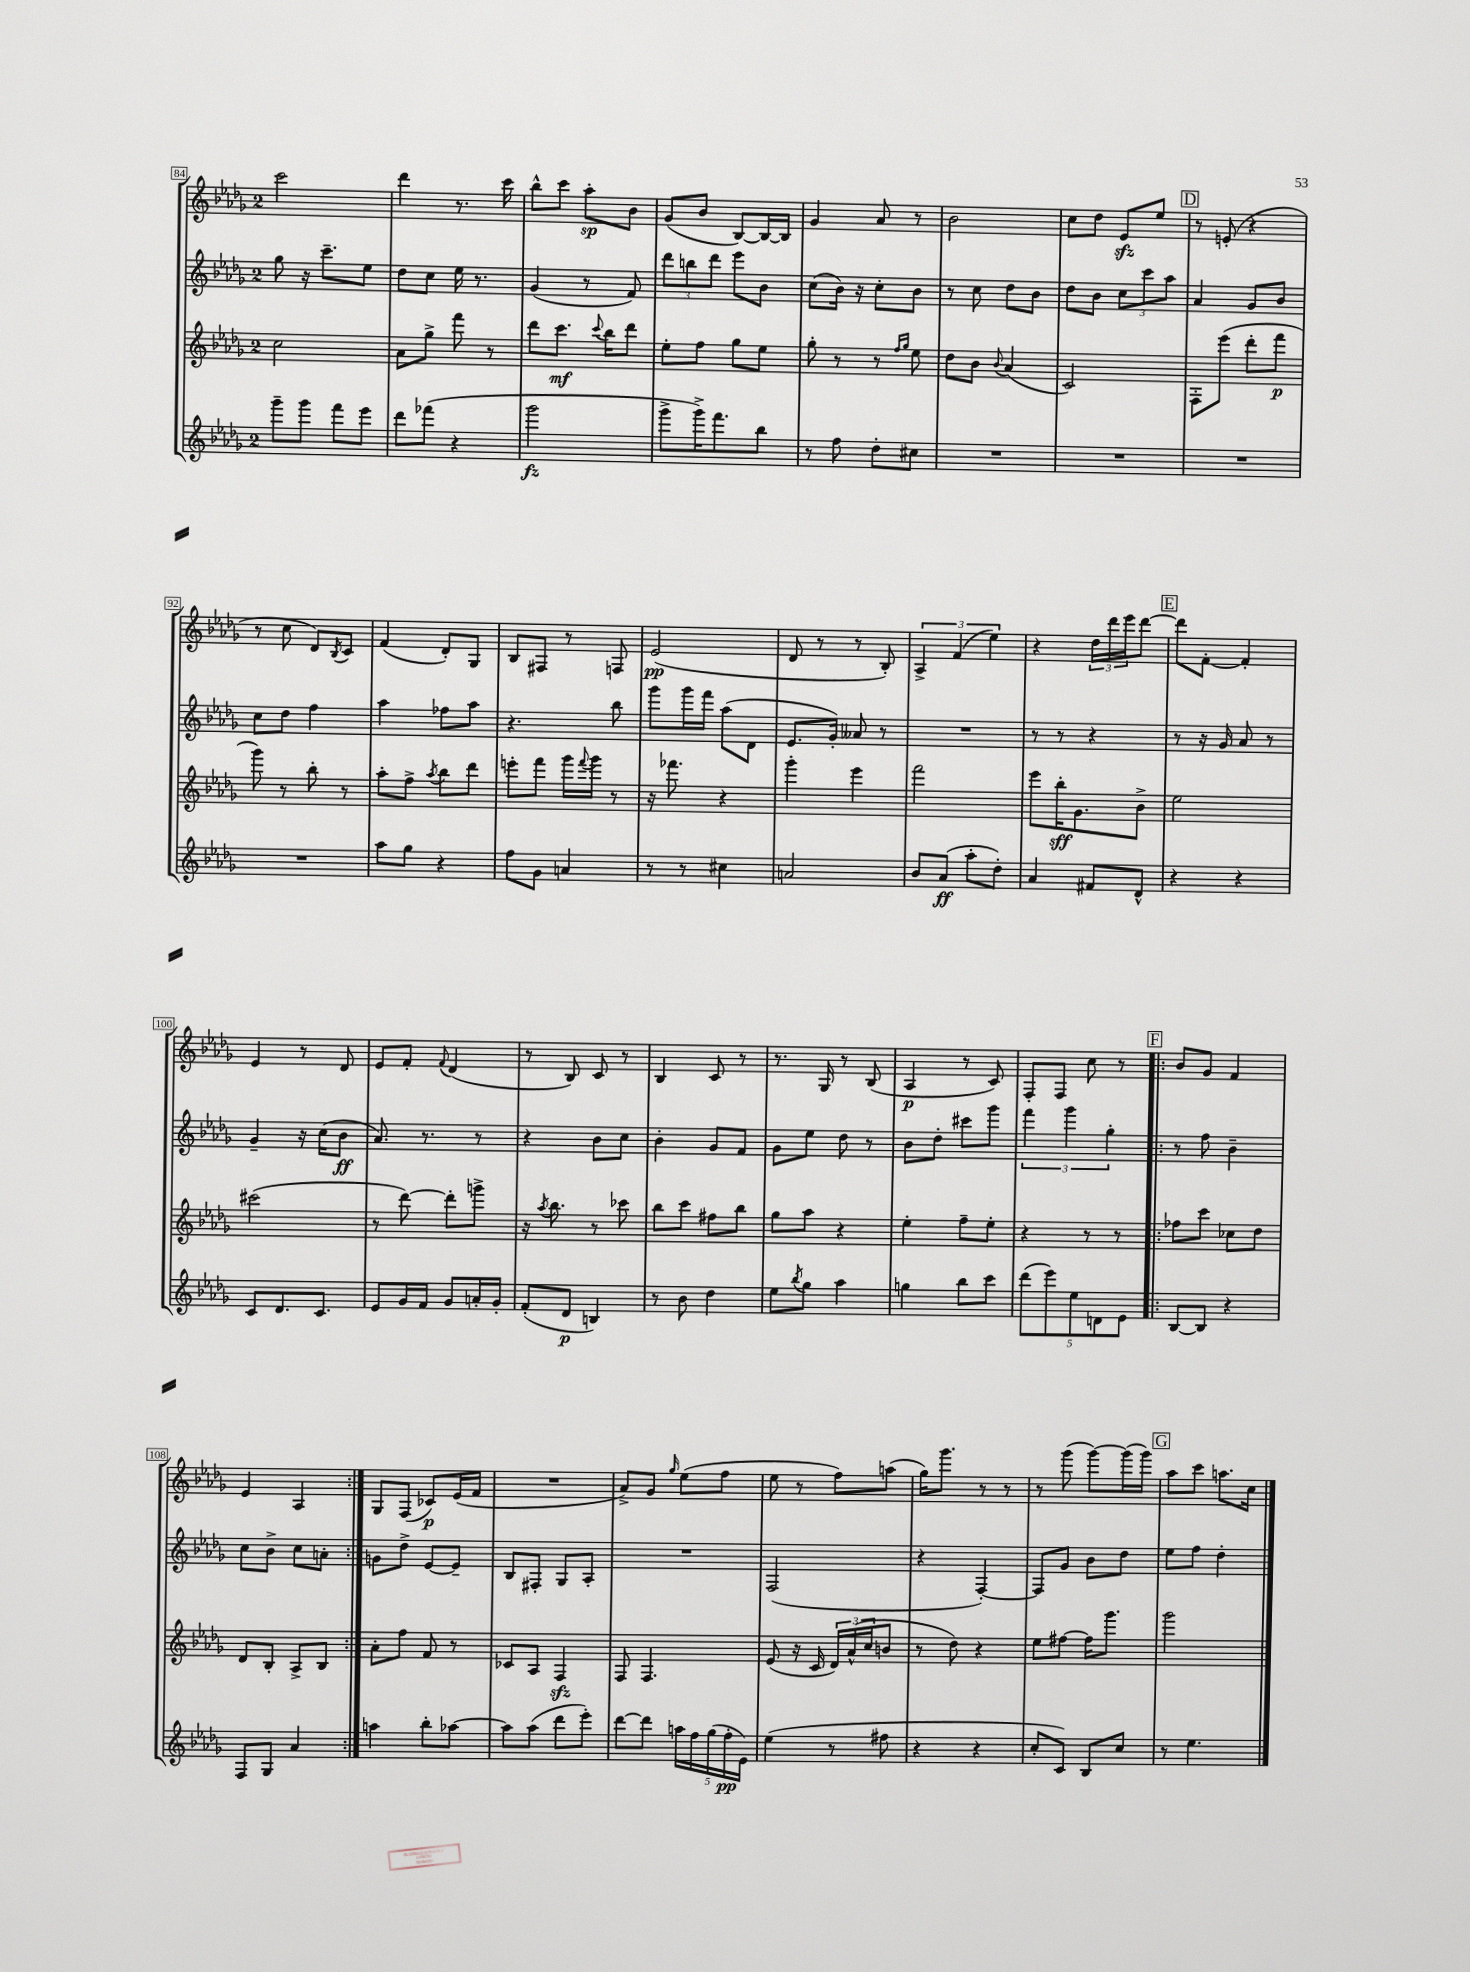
<<
\new StaffGroup <<
\new Staff = "s0" {
    \clef treble \key des \major \once \override Staff.TimeSignature.style = #'single-digit \time 2/4
    c'''2 |
    des'''4 r8. c'''16 |
    bes''8-^ c'''8 aes''8-.\sp bes'8 |
    ges'8( bes'8 bes8~) bes16~ bes16 |
    ges'4 aes'8 r8 |
    bes'2 |
    c''8 des''8 ees'8\sfz ees''8 |
    \mark \markup { \box "D" } r8 e'8-.( r4 |
    r8 c''8 des'8) \acciaccatura { bes8 } c'8 |
    f'4( des'8-.) ges8 |
    bes8 fis8 r8 f8 |
    ees'2\pp( |
    des'8 r8 r8 bes8-.) |
    \tuplet 3/2 { aes4-> f'4( ees''4) } |
    r4 \tuplet 3/2 { des''16 des'''16 ees'''16 } des'''8~ |
    \mark \markup { \box "E" } des'''8 f'8~-. f'4-. |
    ees'4 r8 des'8 |
    ees'8 f'8-. \appoggiatura { f'8 } des'4( |
    r8 bes8) c'8 r8 |
    bes4 c'8 r8 |
    r8. ges16 r8 bes8( |
    aes4\p r8 c'8) |
    f8-. f8 c''8 r8 |
    \repeat volta 2 { \mark \markup { \box "F" } bes'8 ges'8 f'4 |
    ees'4 aes4 | }
    ges8 f8( ces'8\p) ees'16( f'16 |
    R2 |
    aes'8->) ges'8 \grace { ges''16 } ees''8( f''8 |
    ees''8 r8 f''8) a''8( |
    ges''16) ges'''8. r8 r8 |
    r8 ges'''8( ges'''8~) ges'''16( ges'''16) |
    \mark \markup { \box "G" } aes''8 c'''8 a''8. c''16 \bar "|." |
}
\new Staff = "s1" {
    \clef treble \key des \major \once \override Staff.TimeSignature.style = #'single-digit \time 2/4
    ges''8 r16 c'''8.-- ees''8 |
    des''8 c''8 ees''16 r8. |
    ges'4( r8 f'8) |
    \tuplet 3/2 { des'''8 b''8 des'''8 } ees'''8 bes'8 |
    c''8( bes'16) r16 c''8-. bes'8 |
    r8 c''8 des''8 bes'8 |
    des''8 bes'8 \tuplet 3/2 { c''8 c'''8 aes''8 } |
    \mark \markup { \box "D" } aes'4 ges'8 bes'8 |
    c''8 des''8 f''4 |
    aes''4 fes''8 aes''8 |
    r4. bes''8 |
    ges'''8 ges'''16 f'''16 aes''8( des'8 |
    ees'8. ges'16-.) aeses'8 r8 |
    R2 |
    r8 r8 r4 |
    \mark \markup { \box "E" } r8 r16 ges'16 aes'8 r8 |
    ges'4-- r16 c''16( bes'8\ff |
    aes'8.) r8. r8 |
    r4 bes'8 c''8 |
    bes'4-. ges'8 f'8 |
    ges'8 ees''8 des''8 r8 |
    bes'8 des''8-. cis'''8 ges'''8 |
    \tuplet 3/2 { f'''4 ges'''4 ges''4-. } |
    \repeat volta 2 { \mark \markup { \box "F" } r8 f''8 bes'4-- |
    c''8 bes'8-> c''8 a'8-. | }
    g'8 des''8-> ees'8~ ees'8-- |
    bes8 fis8-. ges8 aes8-. |
    R2 |
    f2( |
    r4 f4~-.) |
    f8 ges'8 bes'8 des''8 |
    \mark \markup { \box "G" } ees''8 f''8 des''4-. \bar "|." |
}
\new Staff = "s2" {
    \clef treble \key des \major \once \override Staff.TimeSignature.style = #'single-digit \time 2/4
    c''2 |
    aes'8 ges''8-> f'''8 r8 |
    des'''8 c'''8.\mf \appoggiatura { c'''8 } bes''16 des'''8 |
    ees''8-. f''8 ges''8 ees''8 |
    ges''8-. r8 r8 \grace { f''16 ges''16 } ees''8 |
    des''8 bes'8 \appoggiatura { bes'8 } aes'4( |
    c'2) |
    \mark \markup { \box "D" } f8-. ees'''8( des'''8-. f'''8\p |
    ges'''8) r8 bes''8-. r8 |
    aes''8-. f''8-> \acciaccatura { aes''8 } bes''8 des'''8 |
    e'''8-. f'''8 ges'''16 \appoggiatura { f'''8 } ges'''16 r8 |
    r16 fes'''8. r4 |
    ges'''4-. ees'''4 |
    f'''2 |
    ees'''8 bes''16-.\sff ges'8. bes'8-> |
    \mark \markup { \box "E" } ees''2 |
    cis'''2( |
    r8 des'''8~) des'''8-. g'''8-> |
    r16 \acciaccatura { aes''8 } bes''8. r8 ces'''8 |
    bes''8 c'''8 fis''8 bes''8 |
    ges''8 aes''8 r4 |
    ees''4-. f''8-- ees''8-. |
    r4 r8 r8 |
    \repeat volta 2 { \mark \markup { \box "F" } fes''8 c'''8 ces''8 des''8 |
    des'8 bes8-. aes8-> bes8 | }
    aes'8-. f''8 f'8 r8 |
    ces'8 aes8 f4\sfz |
    f8 f4. |
    ees'8( r16 c'16 \tuplet 3/2 { des'16) aes'16-^( c''16 } b'8 |
    r8 des''8) r4 |
    ees''8 fis''8~ fis''16 ges'''8. |
    \mark \markup { \box "G" } ges'''2 \bar "|." |
}
\new Staff = "s3" {
    \clef treble \key des \major \once \override Staff.TimeSignature.style = #'single-digit \time 2/4
    ges'''8-- ges'''8 f'''8 ees'''8 |
    des'''8 fes'''8( r4 |
    ges'''2\fz |
    ges'''8-> ges'''16->) f'''8. bes''8 |
    r8 f''8 des''8-. cis''8 |
    R2 |
    R2 |
    \mark \markup { \box "D" } R2 |
    R2 |
    aes''8 ges''8 r4 |
    f''8 ges'8 a'4 |
    r8 r8 cis''4 |
    a'2 |
    bes'8 aes'8\ff( aes''8-. des''8-.) |
    aes'4 fis'8 des'8-^ |
    \mark \markup { \box "E" } r4 r4 |
    c'8 des'8. c'8. |
    ees'8 ges'16 f'16 ges'8 a'16-. ges'16-. |
    f'8-.( des'8\p b4) |
    r8 bes'8 des''4 |
    ees''8 \acciaccatura { bes''8 } ges''8 aes''4 |
    g''4 bes''8 c'''8 |
    \tuplet 5/4 { des'''8( ees'''8) ees''8 d'8 ees'8 } |
    \repeat volta 2 { \mark \markup { \box "F" } bes8~ bes8 r4 |
    f8 ges8 aes'4 | }
    a''4 bes''8-. aes''8~ |
    aes''8 aes''8( des'''8 ees'''8-.) |
    des'''8~ des'''8 \tuplet 5/4 { a''16 f''16 ges''16( f''16-.\pp ees'16) } |
    ees''4( r8 fis''8 |
    r4 r4 |
    c''8-. c'8) bes8 c''8 |
    \mark \markup { \box "G" } r8 ees''4. \bar "|." |
}
>>
>>
\layout { \context { \Score currentBarNumber = #84 \override BarNumber.stencil = #(make-stencil-boxer 0.1 0.3 ly:text-interface::print) } }
